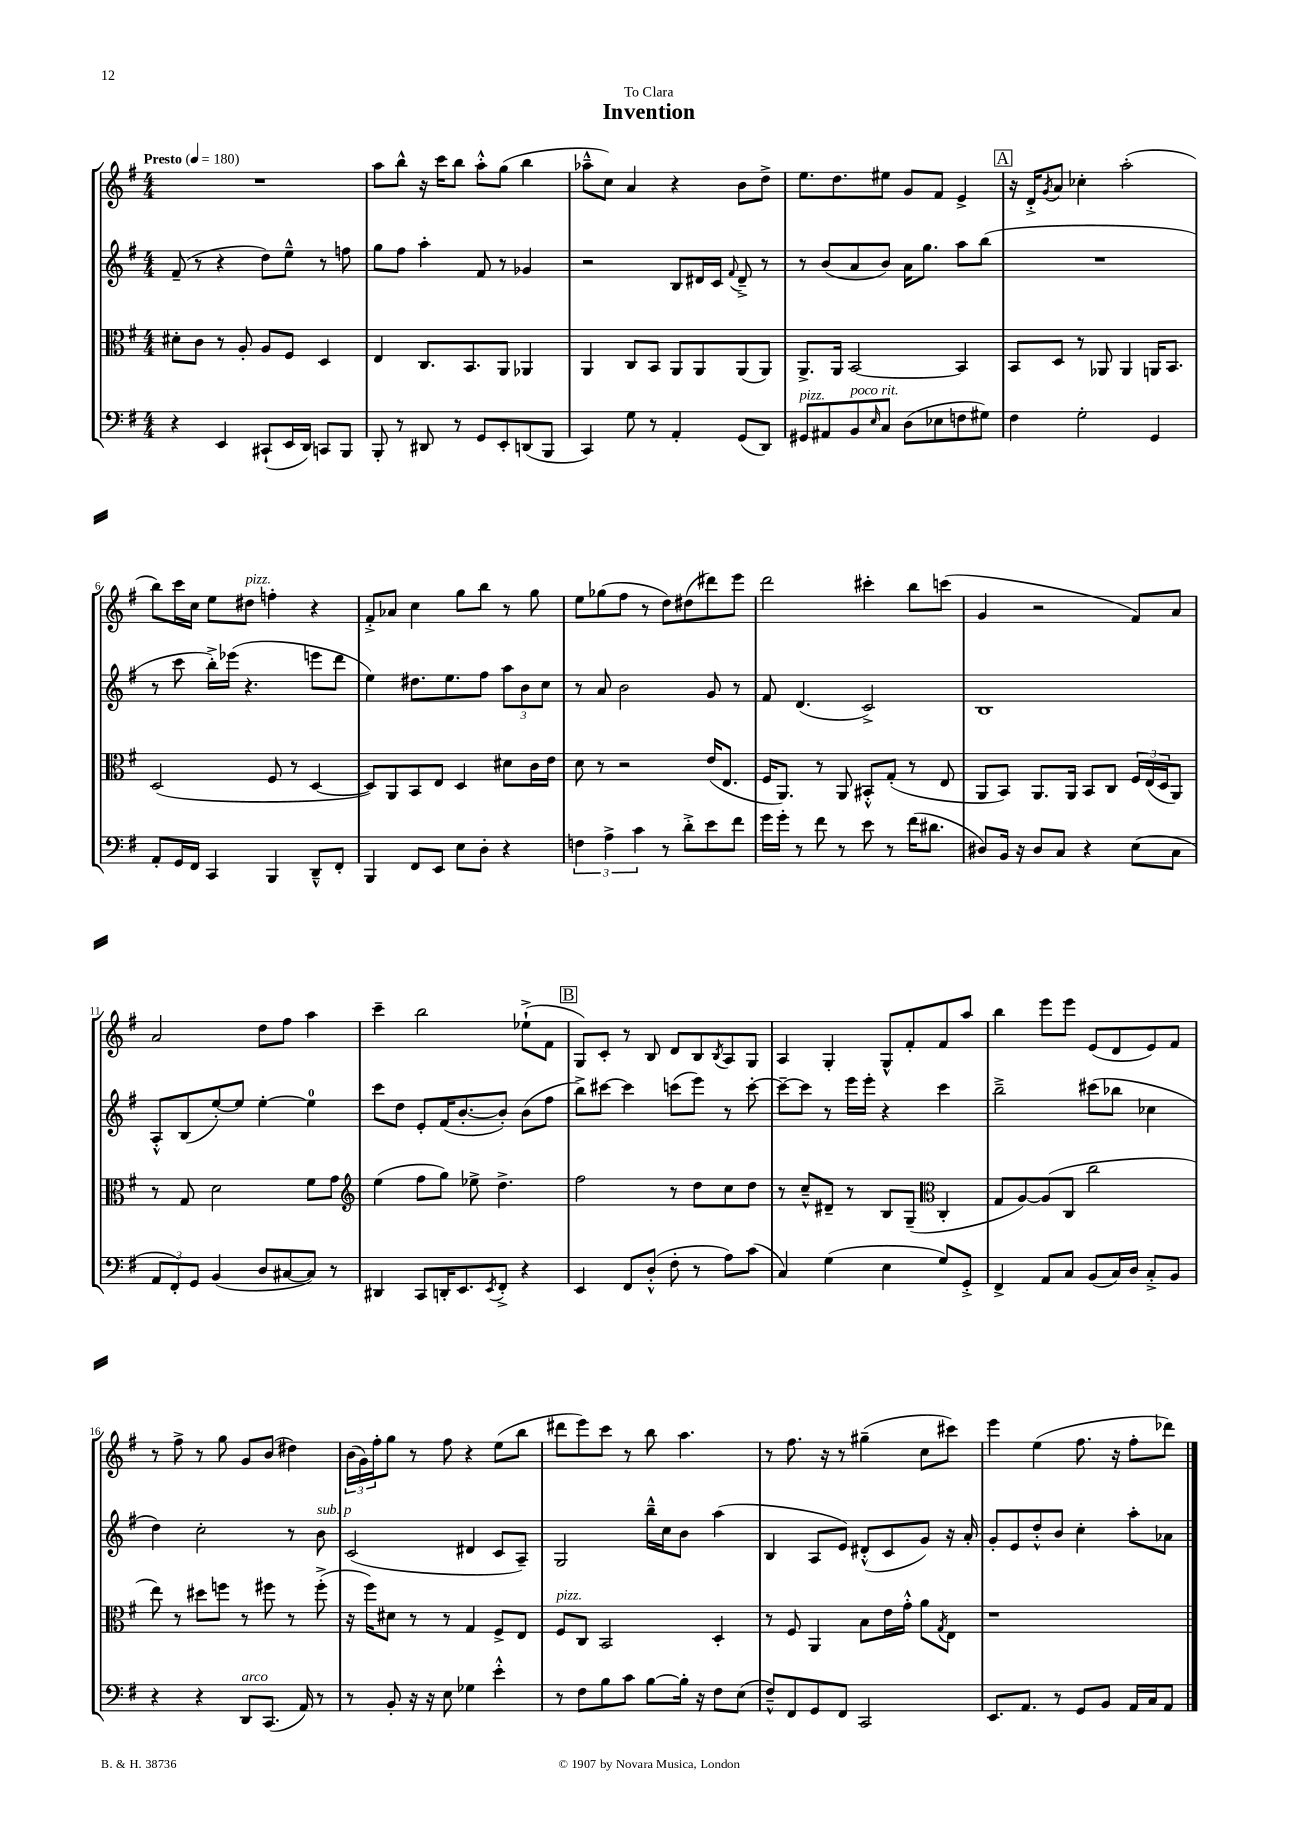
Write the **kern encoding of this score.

**kern	**kern	**kern	**kern
*staff4	*staff3	*staff2	*staff1
*clefF4	*clefC3	*clefG2	*clefG2
*k[f#]	*k[f#]	*k[f#]	*k[f#]
*M4/4	*M4/4	*M4/4	*M4/4
*MM180	*MM180	*MM180	*MM180
4r	8d#'	(8f#~	1r
.	8c	8r	.
4EE	8r	4r	.
.	8A'	.	.
(8CC#`	8A	8dd)	.
16EE	8F#	8ee~^^	.
16DD)	.	.	.
8CC	4D	8r	.
8BBB	.	8ff	.
=	=	=	=
8BBB'	4E	8gg	8aa
8r	.	8ff#	8bb^^
8DD#	8.C	4aa'	16r
.	.	.	16ccc
8r	.	.	8bb
.	8.BB	.	.
8GG	.	8f#	8aa'^^
8EE'	8AA	8r	(8gg
(8DD	4AA-	4g-	4bb
8BBB	.	.	.
=	=	=	=
4CC)	4AA	2r	8aa-~^^
.	.	.	8cc)
8G	8C	.	4a
8r	8BB	.	.
4AA'	8AA	8B	4r
.	8AA	16d#	.
.	.	16c	.
.	.	8qqf#	.
(8GG	(8AA	8d#~^	8b
8DD)	8AA)	8r	8dd^
=	=	=	=
8GG#	8.AA^	8r	8.ee
8AA#	.	(8b	.
.	16AA	.	8.dd
8BB	[2BB	8a	.
16qqE	.	.	.
8C	.	8b)	8ee#
(8D	.	16a	8g
.	.	8.gg	.
8E-	.	.	8f#
8F	4BB]	8aa	4e^
8G#)	.	(8bb	.
=	=	=	=
4F#	8BB	1r	16r
.	.	.	16d'^
.	.	.	8qg
.	8D	.	8a
2G'	8r	.	4cc-'
.	8AA-	.	.
.	4AA-	.	(2aa'
4GG	16AA	.	.
.	8.BB	.	.
=	=	=	=
8AA'	(2D	8r	8bb)
16GG	.	8ccc	16ccc
16FF#	.	.	16cc
4CC	.	16bb'^)	8ee
.	.	(16eee-	.
.	.	4.r	8dd#
4BBB	8F#	.	4ff'
.	8r	.	.
8DD~^^	[4D	8eee	4r
8FF#'	.	8ddd	.
=	=	=	=
4BBB	8D])	4ee)	8f#'^
.	8AA	.	8a-
8FF#	8BB	8.dd#	4cc
8EE	8E	.	.
.	.	8.ee	.
8E	4D	.	8gg
8D'	.	8ff#	8bb
4r	8d#	12aa	8r
.	.	12b	.
.	16c	.	8gg
.	.	12cc	.
.	16e	.	.
=	=	=	=
6F	8d	8r	8ee
.	8r	8a	(8gg-
6A^	.	.	.
.	2r	2b	8ff#
6c	.	.	.
.	.	.	8r
8r	.	.	8dd)
8d'^	.	.	(8dd#
8e	(16e	8g	8ddd#)
.	8.E	.	.
8f#	.	8r	8eee
=	=	=	=
16g	16F#	8f#	2ddd
16g'	8.AA)	.	.
8r	.	(4.d	.
8f#	8r	.	.
8r	8AA	.	.
8e	8BB#'^^	2c^)	4ccc#'
8r	(8G'	.	.
(16f#	8r	.	8bb
8.d#	.	.	.
.	8E	.	(8ccc
=	=	=	=
8D#)	8AA	1B	4g
16BB	8BB)	.	.
16r	.	.	.
8D#	8.AA	.	2r
8C	.	.	.
.	16AA	.	.
4r	8BB	.	.
.	8C	.	.
(8E	24F#	.	8f#)
.	(24E	.	.
.	24D	.	.
8C	8AA)	.	8a
=	=	=	=
12AA	8r	8A'^^	2a
12FF#')	.	.	.
.	8G	(8B	.
12GG	.	.	.
(4BB	2d	[8ee')	.
.	.	8ee]	.
8D	.	[4ee'	8dd
[8C#	.	.	8ff#
8C#])	8f#	4ee]	4aa
8r	8g	.	.
=	=	=	=
*	*clefG2	*	*
4DD#	(4ee	8ccc	4ccc~
.	.	8dd	.
8CC	8ff#	8e'	2bb
16DD'	8gg)	(16f#	.
8.EE	.	[8.b'	.
.	8ee-^	.	.
8qEE	.	.	.
8FF#'^	4.dd^	8b'])	.
4r	.	(8b	(8ee-`^
.	.	8ff#	8f#
=	=	=	=
4EE	2ff#	8bb^)	8G)
.	.	[8ccc#	8c'
8FF#	.	4ccc#]	8r
(8D'^^	.	.	8B
8F#'	8r	(8ccc	8d
8r	8dd	8eee)	8B
.	.	.	8qB
8A)	8cc	8r	8A
(8c	8dd	[8ccc'	8G
=	=	=	=
4C)	8r	8ccc~_	4A
.	8cc~^^	8ccc]	.
(4G	8d#~	8r	4G'
.	8r	16eee	.
.	.	16eee'	.
4E	8B	4r	8G^^
.	(8G~	.	8f#'
*	*clefC3	*	*
8G)	4C'	4ccc	8f#
8GG'^	.	.	8aa
=	=	=	=
4FF#^	8G	2bb~^	4bb
.	[8A)	.	.
8AA	(8A]	.	8eee
8C	8C	.	8eee
(8BB	2cc	(8ccc#	(8e
16C)	.	8bb-	8d
16D	.	.	.
8C'^	.	4cc-	8e)
8BB	.	.	8f#
=	=	=	=
4r	8ee)	4dd)	8r
.	8r	.	8ff#^
4r	8dd#	2cc'	8r
.	8ff	.	8gg
8DD	8r	.	8g
(8.CC	8ff#	.	(8b
.	8r	8r	4dd#)
16AA)	.	.	.
8r	(8ff#'^	8b	.
=	=	=	=
8r	16r	(2c	(24b
.	.	.	24g)
.	16ff#)	.	.
.	.	.	24ff#'
8BB'	8d#	.	8gg
16r	8r	.	8r
16r	.	.	.
8E	8r	.	8ff#
4G-	4G	4d#	4r
4e'^^	8F#^	8c	(8ee
.	8E	8A~)	8bb
=	=	=	=
8r	8F#	2G	8ddd#
8F#	8C	.	8eee)
8B	2BB	.	8ccc
8c	.	.	8r
[8B	.	16bb~^^	8bb
.	.	16cc	.
16B']	.	8b	4.aa
16r	.	.	.
8F#	4D'	(4aa	.
(8E	.	.	.
=	=	=	=
8F#~^^)	8r	4B	8r
8FF#	8F#	.	8.ff#
8GG	4AA	8A	.
.	.	.	16r
8FF#	.	8e)	8r
2CC	8B	(8d#'^^	(4gg#~
.	16e	8c	.
.	16g'^^	.	.
.	8a	8g)	8cc
.	8qG	.	.
.	8E	16r	8ccc#)
.	.	16a'	.
=	=	=	=
8.EE	1r	8g'	4eee
.	.	8e	.
8.AA	.	.	.
.	.	8dd'^^	(4ee
8r	.	8b	.
8GG	.	4cc'	8.ff#
8BB	.	.	.
.	.	.	16r
16AA	.	8aa'	8ff#'
16C	.	.	.
8AA	.	8a-	8ddd-)
==	==	==	==
*-	*-	*-	*-
